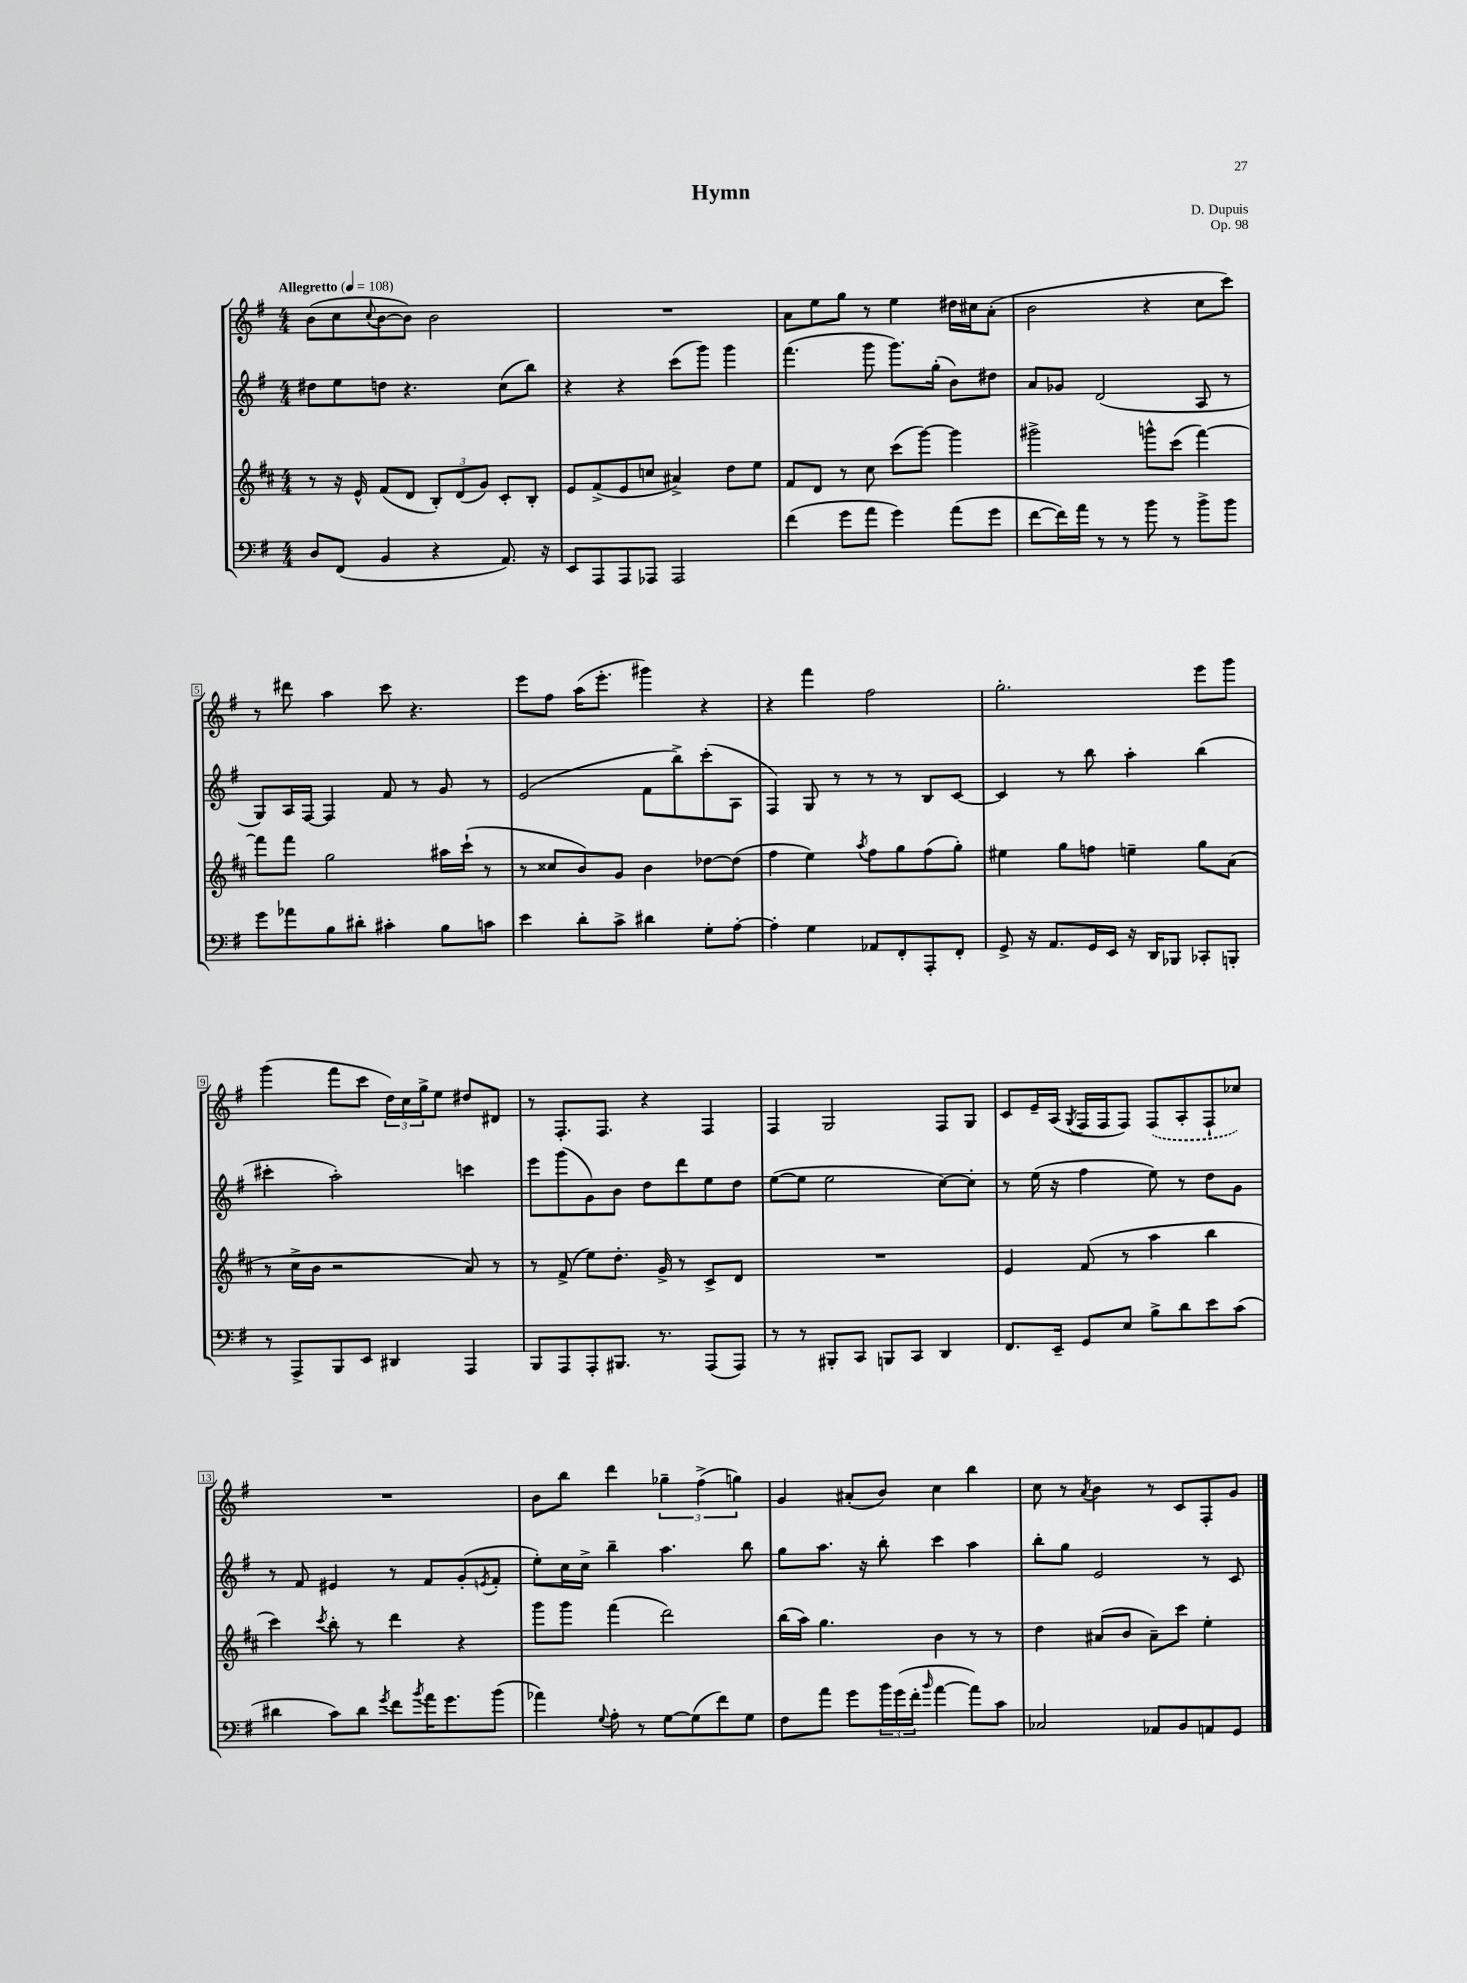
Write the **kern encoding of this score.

**kern	**kern	**kern	**kern
*part4	*part3	*part2	*part1
*staff4	*staff3	*staff2	*staff1
*clefF4	*clefG2	*clefG2	*clefG2
*k[f#]	*k[f#c#]	*k[f#]	*k[f#]
*M4/4	*M4/4	*M4/4	*M4/4
*MM108	*MM108	*MM108	*MM108
=1	=1	=1	=1
!	!	!	!LO:TX:a:B:t=Allegretto
8D/L	8r	8dd#X\L	(8b\L
(8FF#/J	16r	8ee\	8cc\
.	16e^^/	.	.
.	.	.	8qqcc/
4BB/	(8f#/L	8ddn\J	[8b\
.	8d/J	4.r	8b\J])
4r	12B'/L)	.	2b\
.	(12d/	.	.
.	12g/J)	.	.
8.AA/)	8c#'/L	(8cc\L	.
.	8B'/J	8bb\J)	.
16r	.	.	.
=2	=2	=2	=2
8EE/L	8e/L	4r	1r
8AAA/	(8f#^/	.	.
8AAA/	8e/	4r	.
8AAA-X/J	8ccn/J	.	.
2AAA-/	4a#X^/)	(8ccc\L	.
.	.	8ggg\J)	.
.	8dd\L	4ggg\	.
.	8ee\J	.	.
=3	=3	=3	=3
(4f#\	8f#/L	(4.fff#\	8a\L
.	8d/J	.	8ee\
8g\L	8r	.	8gg\J
8a\J	8cc#\	8ggg\	8r
4g\)	(8ccc#\L	8.ggg\L)	4ee\
.	[8ggg\J)	.	.
.	.	(16gg'\Jk	.
(8a\L	4ggg\]	8b\L)	16dd#X\LL
.	.	.	16cc#X\J
8g\J	.	8dd#X\J	(8a'\J
=4	=4	=4	=4
[8f#\L	2ggg#X^\	8a/L	2b\
16f#\L])	.	8g-X/J	.
16a\JJ	.	.	.
8r	.	(2d/	.
8r	.	.	.
8b\	8gggn^^\L	.	4r
8r	(8ccc#\J	.	.
8b^\L	[4fff#\)	8A/	8cc\L
8b\J	.	8r	8ccc\J)
!!LO:LB:g=z
=5	=5	=5	=5
8g\L	8fff#\L]	8G/L)	8r
8a-X\	8fff#\J	16A/L	8ddd#X\
.	.	[16F#/JJ	.
8B\	2gg\	4F#/]	4aa\
8d#X'\J	.	.	.
4c#X'\	.	8f#/	8ccc\
.	.	8r	4.r
8B\L	16aa#X\LL	8g/	.
.	(16ccc#`\JJ	.	.
8cn\J	8r	8r	.
=6	=6	=6	=6
4e\	8r	(2e/	8eee\L
.	8cc##X/L	.	8ff#\J
8d'\L	8b/)	.	(16aa\KL
.	.	.	8.eee'\J
8c^\J	8g/J	.	.
4d#X\	4b\	8f#\L	4ggg#X\)
.	.	8bb^\)	.
8G'\L	[8dd-X\L	(8ccc'\	4r
[8A'\J	(8dd-\J]	8A\J	.
=7	=7	=7	=7
4A'\]	4ff#\	4F#/)	4r
4G\	4ee\)	8G/	4fff#\
.	.	8r	.
.	8qaa/	.	.
8AA-X/L	8ff#\L	8r	2ff#\
8FF#'/	8gg\	8r	.
8AAA'/	(8ff#\	8B/L	.
8FF#'/J	8gg'\J)	[8c/J	.
=8	=8	=8	=8
8GG^/	4ee#X\	4c/]	2.gg'\
16r	.	.	.
8.AA/L	.	.	.
.	8gg\L	8r	.
16GG/L	8ffn\J	8bb\	.
16EE/JJ	.	.	.
16r	4een~\	4aa'\	.
16DD/KL	.	.	.
8BBB-X/J	.	.	.
8CC-X'/L	8gg\L	(4bb\	8eee\L
8BBBn'/J	(8a\J	.	8ggg\J
!!LO:LB:g=z
=9	=9	=9	=9
8r	8r	4ccc#X'\	(4ggg\
8AAA^/L	16cc#^\LL	.	.
.	16b\JJ	.	.
8BBB/	2r	2aa'\)	8fff#\L
8EE/J	.	.	8ccc\J
4DD#X/	.	.	24dd\LL)
.	.	.	24cc\
.	.	.	24gg^\J
.	.	.	8ee\J
4AAA/	8a/)	4cccn\	8dd#X/L
.	8r	.	8d#X/J
=10	=10	=10	=10
8BBB/L	8r	8eee\L	8r
8AAA/	(8f#^/	(8ggg\	8.F#'/L
8AAA'/	8ee\L)	8g\)	.
.	.	.	8.F#/J
8.BBB#X/J	8.dd'\J	8b\J	.
.	.	8dd\L	4r
8.r	16g^/	.	.
.	8r	8ddd\	.
(8AAA/L	8c#^/L	8ee\	4F#/
8AAA/J)	8d/J	8dd\J	.
=11	=11	=11	=11
8r	1r	([8ee\L	4F#/
8r	.	8ee\J]	.
8BBB#X'/L	.	2ee\	2G/
8CC/J	.	.	.
8BBBn/L	.	.	.
8CC/J	.	.	.
4DD/	.	[8cc\L)	8F#/L
.	.	8cc'\J]	8G/J
=12	=12	=12	=12
8.FF#/L	4e/	8r	8c/L
.	.	(16ee\	16e~/L
16EE~/Jk	.	16r	(16A/JJ
.	.	.	8qG/
8GG/L	(8f#/	4ff#\	16F#/LL
.	.	.	16F#/J
8E/J	8r	.	8F#/J)
8B^\L	4aa\	8ee\)	(8F#/L
8d\	.	8r	8A'/
8e\	4bb\	8dd\L	8F#`/
(8c\J	.	8g\J	8cc-X/J)
!!LO:LB:g=z
=13	=13	=13	=13
4d#X\	4ccc#\)	8r	1r
.	.	8f#/	.
.	8qccc#/	.	.
8c\L)	8bb'\	4e#X/	.
8d#\J	8r	.	.
8qg/	.	.	.
8f#\L	4ddd\	8r	.
8qb/	.	.	.
16a\K	.	8f#/L	.
8.g\	.	.	.
.	4r	(8g'/	.
.	.	8qen/	.
(8b\J	.	8f#'/J	.
=14	=14	=14	=14
4a-X\)	8ggg\L	8ee'\L)	8b\L
.	8ggg\J	16cc\L	8bb\J
.	.	16cc^\JJ	.
8qqG/	.	.	.
8A'\	(4fff#\	4bb~\	4ddd\
8r	.	.	.
[8G\L	2ddd\)	4.aa\	6gg-X~\
(8G\]	.	.	.
.	.	.	(6ff#^\
8f#\)	.	.	.
.	.	.	6ggn\)
8G\J	.	8bb\	.
=15	=15	=15	=15
8F#\L	(16bb\LL	8gg\L	4g/
.	16aa\JJ)	.	.
8a\J	4.gg\	8.aa\J	.
8g\L	.	.	(8a#X'/L
.	.	16r	.
24b\L	.	8bb'\	8b/J)
(24g\	.	.	.
24f#'\JJ	.	.	.
16qqb/	.	.	.
[4a\	4b\	4ccc\	4cc\
8a\L])	8r	4aa\	4bb\
8c\J	8r	.	.
=16	=16	=16	=16
2C-X/	4dd\	8bb'\L	8cc\
.	.	8gg\J	8r
.	.	.	8qa/
.	(8a#X/L	2e/	4b\
.	8b/J	.	.
8AA-X/L	8a#~\L)	.	8r
8BB/	8ccc#\J	.	8c/L
8AAn/	4ee'\	8r	8F#'/
8GG/J	.	8c/	8g/J
==	==	==	==
*-	*-	*-	*-
